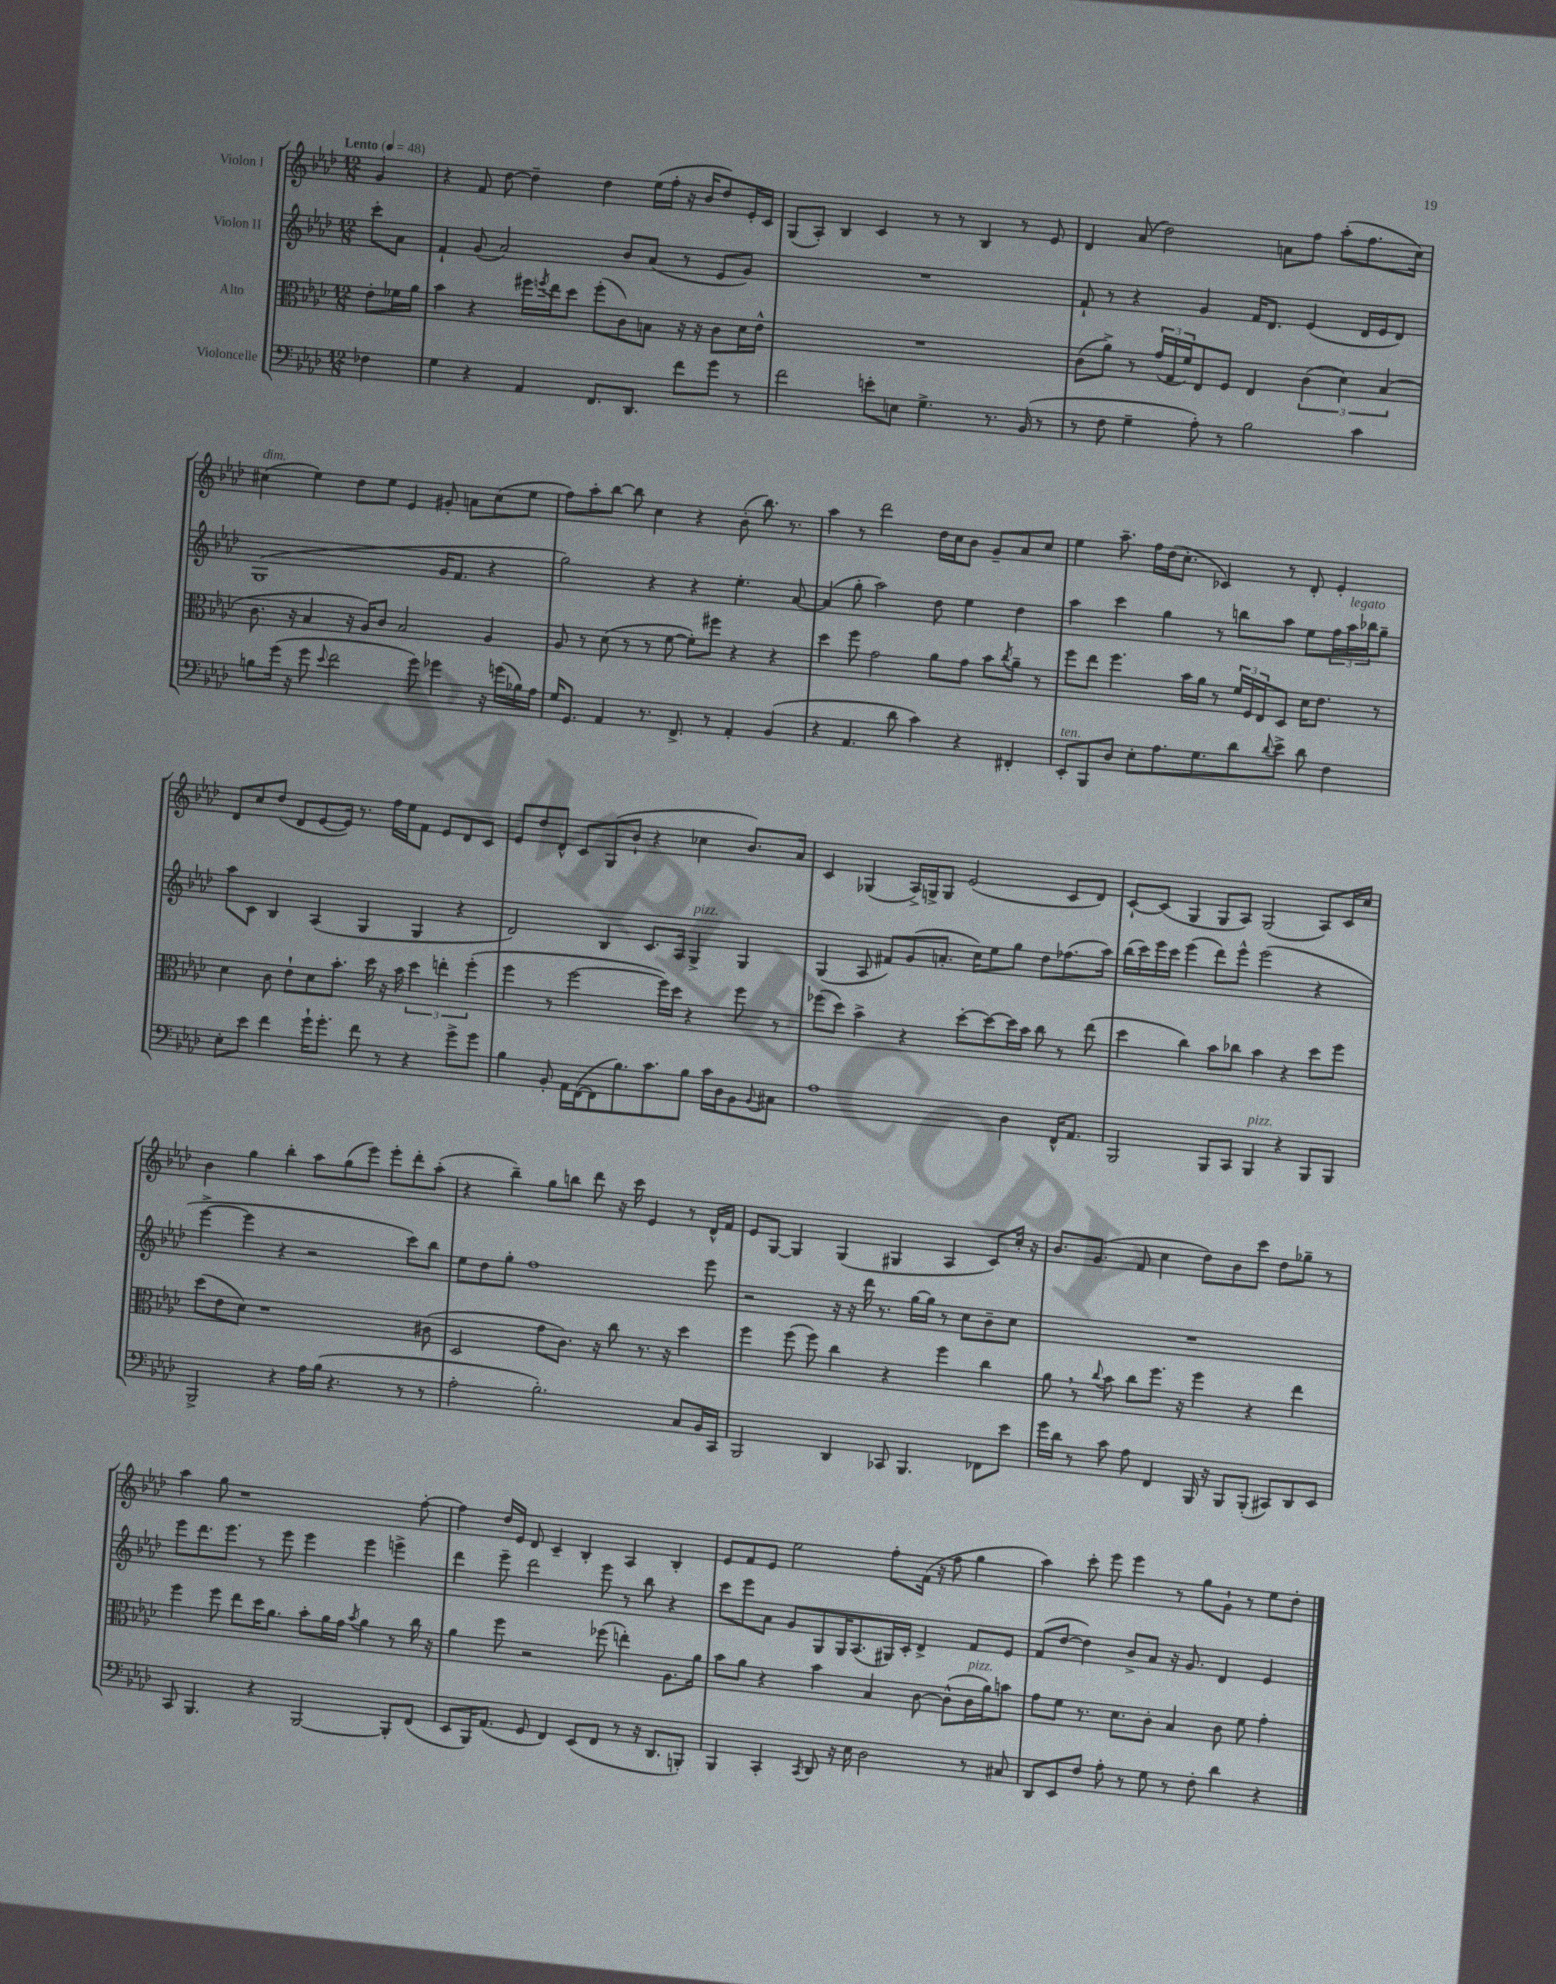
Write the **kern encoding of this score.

**kern	**kern	**kern	**kern
*staff4	*staff3	*staff2	*staff1
*clefF4	*clefC3	*clefG2	*clefG2
*k[b-e-a-d-]	*k[b-e-a-d-]	*k[b-e-a-d-]	*k[b-e-a-d-]
*M12/8	*M12/8	*M12/8	*M12/8
*MM48	*MM48	*MM48	*MM48
4F-\	8e-'\L	8ccc'\L	4g/
.	16f-\L	8a-\J	.
.	16a-\JJ	.	.
=	=	=	=
4G\	4b-\	4f`/	4r
4r	4r	(8g/	8f/
.	.	2a-/)	[8dd-\
4AA-/	16ff#\LL	.	4dd-~\]
.	8qff/	.	.
.	16ee-\J	.	.
.	8dd-\J	.	.
8.FF/L	(8ff'\L	.	4dd-\
.	8c\)	8b-/L	.
8.DD-/J	.	.	.
.	8B\J	(8a-/J	(16ee-\LL
.	.	.	16ff'\JJ
8f\L	16r	8r	16r
.	16r	.	16b-/LK
8g\J	8c\L	8e-/L	8dd-/)
8r	16d-\L	8g/J)	16e-'/L
.	16e-^^\JJ	.	16c/JJ
=	=	=	=
2f\	1.r	1.r	(8G/L
.	.	.	8A-'/J)
.	.	.	4B-/
8e'\L	.	.	4c/
8E\J	.	.	.
4.G^\	.	.	8r
.	.	.	8r
.	.	.	4B-/
8.r	.	.	.
.	.	.	8r
(16BB-/	.	.	.
8r	.	.	8e-/
=	=	=	=
8r	(8c\L	8f`/	4d-/
8F\	8a-^\J)	8r	.
4G~\	8r	4r	(8a-/
.	(24g/LL	.	2dd-\)
.	24G/	.	.
.	24f/J)	.	.
8A-'\)	8E-/	4g/	.
8r	8F/J	.	.
2B-\	4E-/	16f/LK	.
.	.	8.d-/J	.
.	.	.	8a\L
.	(6c\	(4e-/	8ff\J
.	.	.	(8aa-'\L
.	6d-\)	.	.
4c\	.	16d-/LL	8.ff\
.	.	16e-/J	.
.	(6B-/	.	.
.	.	8d-/J)	.
.	.	.	16cc\Jk)
=	=	=	=
8B\L	8.c\	(1G	(4cc#\
(16g\Jk	.	.	.
16r	16r	.	.
8g\	4B-/	.	4ee-\)
8qqe-/	.	.	.
2f\	.	.	.
.	16r	.	8dd-\L
.	16A-/LK)	.	.
.	8c/J	.	8ee-\J
.	2B-/	.	4e-/
8g\)	.	.	.
4g-\	.	16g/LK	8g#'/
.	.	8.f/J	.
.	.	.	8a\L
16r	4A-/	4r	(8cc#\
(16g\LL	.	.	.
16B-\)	.	.	8ee-\J
16A-\JJ	.	.	.
=	=	=	=
16G/LK	8A-/	2gg\)	8ff\L)
8.GG/J	.	.	.
.	8r	.	8aa-'\
4AA-/	(8d-\	.	[8bb-\J
.	8r	.	8bb-\]
8.r	8r	4r	4cc\
.	[8f\	.	.
8.FF^/	.	.	.
.	8f'\]L)	4r	4r
8r	8ff#\J	.	.
4AA-'/	4r	4.ee-'\	(8b-'\
.	.	.	8.bb-\)
(4BB-/	4r	.	.
.	.	.	8.r
.	.	[8a-/	.
=	=	=	=
4r	4dd-\	(4a-/]	4aa-\
4.AA-/	8ff\	8gg'\	8r
.	2g\	2aa-\)	2ddd-\
8d-\	.	.	.
4c\)	.	.	.
.	8a-\L	8dd-\	16dd-\LL
.	.	.	16cc\J
4r	8g\J	4ee-\	8b-\J
.	8b-\L	.	8g~/L
.	8qcc/	.	.
4FF#'/	8a-~\J	4dd-\	8a-/
.	8r	.	8cc/J
=	=	=	=
8EE-'/L	8ff\L	4aa-\	4ee-\
8BBB-/	8ee-\J	.	.
8D-/J	4.ff\	4ccc\	8.aa-~\
8E-'\L	.	.	.
.	.	.	16ff\LL
8.A-\	.	4gg\	(16dd-\J
.	.	.	8.cc'\J
.	16b-\LL	.	.
8.G\	16a-\JJ	.	.
.	8r	8r	4c-/)
8d-\	24f/LL	8bb\L	.
.	24F/	.	.
.	24E-/J	.	.
8qqd-/	.	.	.
8e-^\J	8D-/J	8aa-\J	8r
8d-\	16d-\LK	8ee-\L	8d-'/
.	8.e-\J	.	.
4F\	.	24ff\L	4e-'/
.	.	24aa-\	.
.	.	24bb-\J	.
.	8r	8gg~\J	.
=	=	=	=
8E-'\L	4d-\	8aa-\L	8d-/L
8e-\J	.	8c\J	8cc/
4f\	8c\	4B-/	(8dd-/J
.	8e-`\L	.	8d-/L
16g`\LK	8d-\	(4A-/	[8e-/
8.g'\J	.	.	.
.	8.b-'\J	.	16e-/]Jk)
.	.	.	8.r
8f\	.	4G/	.
.	16dd-\	.	.
8r	16r	.	16ff\LL
.	16b-\	.	16ee-\J
4r	6dd-\	4G/	8f\J
.	.	.	8e-/L
.	6ee'\	.	.
8g^\L	.	4r	8d-/
.	(6ff'\	.	.
8g\J	.	.	8c/J
=	=	=	=
4B-\	4ff\	2d-/)	8e-/L
.	.	.	8dd-/
8BB-'/	8r	.	8d-^^/J
16AA-\LL	[2ff\	.	8c/L
([16FF\J	.	.	.
8FF\]	.	4B-/	(8G/
8.B-\)	.	.	8b-`/J
.	.	8.c/L	4r
8.c\	.	.	.
.	16ff\]LL)	.	.
.	16dd-\JJ	16A-/Jk	.
8B-\J	4r	4G^/	4cc-\
16c\LL	.	.	.
16D-\J	.	.	.
8BB-\	8ff\	4G/	8.b-/L)
8qqBB-/	.	.	.
8C#\J	8r	.	.
.	.	.	16a-/Jk
=	=	=	=
1A-	(8ff-\L	(4G/	4c/
.	8dd-\J)	.	.
.	4b-^\	8A-/	(4G-/
.	.	8f#/L)	.
.	4r	(8g/	16A-^/LL)
.	.	.	16G^/J
.	.	8.a'/J	8G/J
.	[8dd-'\L	.	(2e-/
.	.	16cc\LK)	.
.	8dd-\_	8ee-\	.
4D-\	16dd-\]L	8gg\J	.
.	16b-\JJ	.	.
.	8cc\	8dd-\L	.
16FF^^/LK	8r	(8.ff-\	8c/L
8.AA-/J	.	.	.
.	(8ee-\	.	8d-/J)
.	.	16aa-\Jk)	.
=	=	=	=
2BBB-/	4dd-\	(16bb-\LL	[8c`/L
.	.	16ccc\)	.
.	.	16eee-\	(8c/]J
.	.	16ccc\JJ	.
.	4cc\)	(4eee-\	4G/
8BBB-/L	8b-\L	8ddd-\L)	8G/L
8CC/J	8cc-\J	8eee-^^\J	8A-/J)
4BBB-/	4b-\	(2eee-\	(2G/
4r	4r	.	.
8BBB-/L	8dd-\L	4r	8A-/L)
8BBB-/J	8ff\J	.	16c/L
.	.	.	16cc/JJ
=	=	=	=
2BBB-^/	(8dd-\L	[4eee-^\	4b-\
.	8e-\	.	.
.	8d-\J)	4eee-\]	4gg\
.	1r	.	.
4r	.	4r	4bb-'\
16A-\LL	.	2r	8aa-\L
(16B-\JJ	.	.	.
4.r	.	.	(8gg\
.	.	.	8eee-\J)
.	.	.	8eee-'\L
8r	.	8ccc\L)	8ddd-'\
8r	(8c#\	8bb-\J	(8aa-'\J
=	=	=	=
2A-'\	2D-/	8ee-\L	4r
.	.	8dd-\	.
.	.	8gg'\J	4bb-~\)
.	.	1ff	.
2.B-'\)	8g\L	.	8gg\L
.	8.c\J)	.	8bb\J
.	.	.	8ddd-\
.	16r	.	.
.	8cc\	.	16r
.	.	.	16ccc\
.	8.r	.	4e-/
.	16r	.	.
8C/L	4dd-\	.	8r
16BB-/L	.	8eee-\	16d-^^/LL
16CC/JJ	.	.	16f/JJ
=	=	=	=
2BBB-/	4ff\	2r	8e-/L
.	.	.	[8G/J
.	(8ff\	.	4G/]
.	8ff\)	.	.
4DD-/	4cc\	16r	(4G/
.	.	16r	.
.	.	16ddd-\	.
.	.	8.r	.
8CC-/	4r	.	4G#/
4.BBB-/	.	[16gg\LL	.
.	.	16gg\]JJ	.
.	4ff\	8r	4A-/
.	.	8cc\L	.
8FF-\L	4cc\	8b-~\	8c/L)
8e-\J	.	8cc\J	16cc'/Jk
.	.	.	16r
=	=	=	=
16g\LL	8a-\	1.r	8.b-/L
16d-\JJ	.	.	.
8r	8r	.	.
.	.	.	(8.g/J
.	8qqcc/	.	.
8c\	8b-\	.	.
8A-\	8cc\L	.	8f/
4FF/	8.ff\J	.	4cc\
.	16r	.	.
16BBB-/	4ff\	.	8dd-\L)
16r	.	.	.
8BBB-/L	.	.	8b-\
(8BBB-'/J	4r	.	8ccc\J
8CC#/L)	.	.	8dd-\L
8DD-/	4ee-\	.	8gg-~\J
8EE-/J	.	.	8r
=	=	=	=
8CC/	4ff\	8eee-\L	4aa-\
4.BBB-/	.	8.ddd-\	.
.	8ff\	.	8gg\
.	.	8.eee-\J	.
.	8ee-\L	.	1r
4r	16dd-\K	8r	.
.	8.a-\J	.	.
.	.	8eee-\	.
[2BBB-/	8b-'\L	4eee-\	.
.	16a-\L	.	.
.	16g\JJ	.	.
.	8qb-/	.	.
.	4a-\	4eee-\	.
8BBB-'/]L	8r	4eee^\	.
(8FF/J	16cc\	.	[8ff'\
.	16r	.	.
=	=	=	=
8EE-/L	4a-\	4ddd-\	4ff\]
16BBB-/K)	.	.	.
(8.AA-/J	.	.	.
.	8ff\	8eee-~\	16dd-/LL
.	.	.	16e-/JJ
8GG/	2r	2ddd-\	8d-/
4FF/)	.	.	4c~/
(8EE-/L	.	.	4B-'/
8FF/J	(8ff-\	8eee-\	.
8r	4ee'\)	8r	4A-/
16r	.	8bb-\	.
8.DD-/L	.	.	.
.	8.A-\L	4r	4B-'/
8BBB'/J)	.	.	.
.	16a-\Jk	.	.
=	=	=	=
4BBB-/	8b-\L	8ccc\L	8e-/L
.	8a-\J	8eee-\	8f/
4CC'/	4r	8a-\J	8e-/J
.	.	8g/L	2ee-\
8qCC/	.	.	.
8DD-/	4b-\	8G/	.
16r	.	16G/K	.
16E-\	.	(8.A-/	.
2D-\	4B-/	.	.
.	.	16G#/L)	8ff'\L
.	.	16c'/JJ	.
.	[8c\	4d-^/	(16f\Jk
.	.	.	16r
.	(8c^^\]L	.	8ff\
8r	16c\L	8f/L	4gg\
.	16a-\J)	.	.
8C#/	8b\J	8e-/J	.
=	=	=	=
8DD-/L	8g\L	(8f/L	4aa-\)
8EE-/	8f\J	[8dd-/J	.
8F/J	8.r	4dd-\])	8ccc'\
8A-'\	.	.	8eee-\
.	8.d-\L	.	.
8r	.	8b-^/L	4eee-\
8G\	8c'\J	8a-/J	.
8r	4B-/	16r	8r
.	.	8.g/	.
8F'\	.	.	8gg\L
4d-\	8c\	4d-/	8g`\J
.	8f\	.	8r
4r	4g'\	4e-/	8ee-\L
.	.	.	8dd-'\J
==	==	==	==
*-	*-	*-	*-
